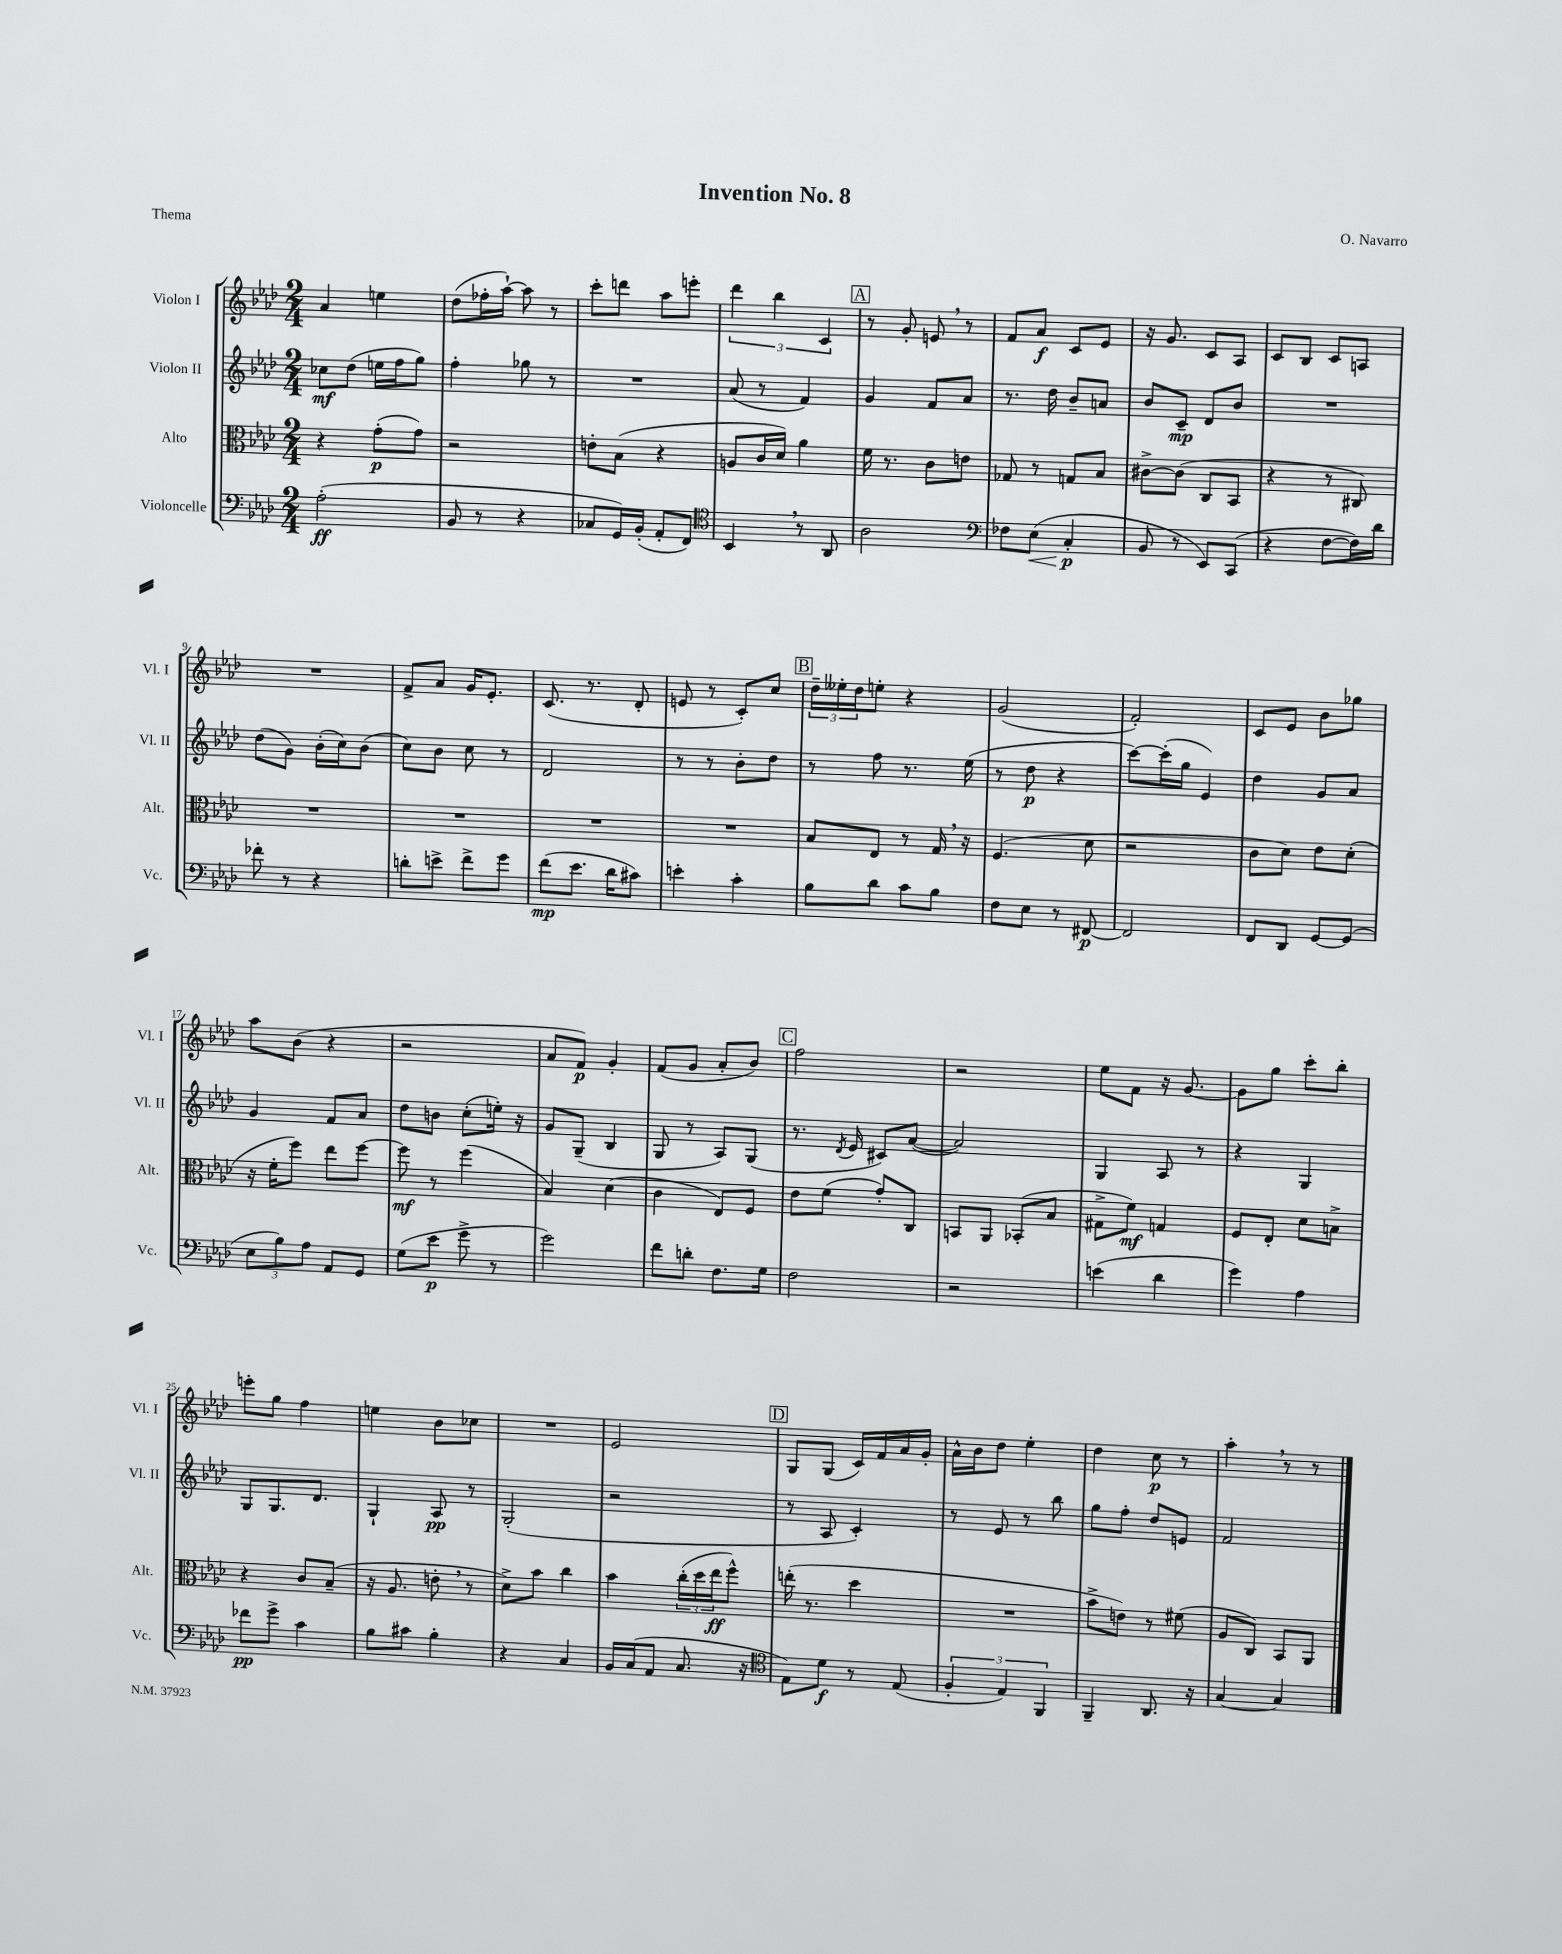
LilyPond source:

\header { title = "Invention No. 8" composer = "O. Navarro" piece = "Thema" }
<<
\new StaffGroup <<
\new Staff = "s0" \with { instrumentName = "Violon I" shortInstrumentName = "Vl. I" } {
    \clef treble \key aes \major \numericTimeSignature \time 2/4
    aes'4 e''4 |
    des''8( fes''16-. aes''16~-!) aes''8 r8 |
    c'''8-. d'''8 aes''8 e'''8-. |
    \tuplet 3/2 { des'''4 bes''4 c'4 } |
    \mark \markup { \box "A" } r8 g'8-. e'8 \breathe r8 |
    f'8 aes'8\f c'8 ees'8 |
    r16 g'8. c'8 aes8 |
    c'8 bes8 c'8 a8 |
    R2 |
    f'8-> aes'8 g'16 ees'8.-. |
    c'8.( r8. des'8-. |
    e'8 r8 c'8-.) c''8 |
    \mark \markup { \box "B" } \tuplet 3/2 { des''16-- eeses''16-. des''16 } e''8-. r4 |
    g'2( |
    f'2-.) |
    c'8 ees'8 bes'8 ges''8 |
    aes''8 bes'8( r4 |
    r2 |
    aes'8 f'8\p) g'4-. |
    f'8( g'8 aes'8-. bes'8) |
    \mark \markup { \box "C" } f''2 |
    r2 |
    ees''8 f'8 r16 g'8.~ |
    g'8 g''8 c'''8-. bes''8-. |
    e'''8-. g''8 f''4 |
    e''4 bes'8 ces''8 |
    R2 |
    ees'2 |
    \mark \markup { \box "D" } g8 g8( c'16) f'16 aes'16 g'16-. |
    aes'16-^ bes'16 des''8 ees''4-. |
    des''4 c''8\p r8 |
    aes''4-. \breathe r8 r8 \bar "|." |
}
\new Staff = "s1" \with { instrumentName = "Violon II" shortInstrumentName = "Vl. II" } {
    \clef treble \key aes \major \numericTimeSignature \time 2/4
    ces''8\mf des''8( e''16 f''16 g''8) |
    f''4-. ges''8 r8 |
    R2 |
    aes'8( r8 f'4) |
    \mark \markup { \box "A" } g'4 f'8 aes'8 |
    r8. des''16 bes'8-- a'8 |
    bes'8 c'8--\mp des'8 bes'8 |
    R2 |
    des''8( g'8) bes'16-.( c''16) bes'8( |
    c''8) bes'8 c''8 r8 |
    des'2 |
    r8 r8 bes'8-. des''8 |
    \mark \markup { \box "B" } r8 f''8 r8. ees''16( |
    r8 des''8\p r4 |
    c'''8~) c'''16-.( g''16 ees'4) |
    des''4 g'8 aes'8 |
    g'4 f'8 aes'8 |
    des''8 b'8 c''8-.( e''16-.) r16 |
    g'8 g8--( bes4 |
    g8 r8 aes8) g8( |
    \mark \markup { \box "C" } r8. \acciaccatura { des'8 } ees'16 cis'8) aes'8~( |
    aes'2) |
    g4 aes8 r8 |
    r4 g4 |
    g8 g8. des'8. |
    g4-! aes8\pp r8 |
    g2-.( |
    r2 |
    \mark \markup { \box "D" } r8 aes8 c'4-.) |
    r8 ees'8 r8 bes''8 |
    g''8 f''8-. des''8 e'8 |
    f'2 \bar "|." |
}
\new Staff = "s2" \with { instrumentName = "Alto" shortInstrumentName = "Alt." } {
    \clef alto \key aes \major \numericTimeSignature \time 2/4
    r4 g'8-.\p( g'8) |
    r2 |
    e'8-. bes8( r4 |
    a8 c'16 des'16) aes'4 |
    \mark \markup { \box "A" } f'16 r8. c'8 e'8 |
    ges8 r8 g8 bes8 |
    cis'8~-> cis'8( c8 bes,8 |
    r4 r8 cis8) |
    R2 |
    R2 |
    R2 |
    R2 |
    \mark \markup { \box "B" } bes8 ees8 r8 g16 \breathe r16 |
    f4.( des'8 |
    r2 |
    c'8 des'8) ees'8 des'8-.( |
    r16 f'16-. f''8) ees''8 f''8~ |
    f''8\mf r8 f''4( |
    bes4) des'4( |
    c'4 ees8) f8 |
    \mark \markup { \box "C" } ees'8 f'8( g'8-.) c8 |
    b,8 aes,8 bes,8-.( bes8 |
    gis8-> f'8\mf) g4 |
    f8 ees8-. des'8 b8-> |
    r4 c'8 bes8--( |
    r16 aes8. e'8-. \breathe r8 |
    des'8->) bes'8 c''4 |
    bes'4 \tuplet 3/2 { c''16-.( des''16 ees''16\ff } f''8-^) |
    \mark \markup { \box "D" } e''16-.( r8. des''4 |
    R2 |
    bes'8-> e'8) r8 fis'8( |
    aes8 c8) bes,8 aes,8 \bar "|." |
}
\new Staff = "s3" \with { instrumentName = "Violoncelle" shortInstrumentName = "Vc." } {
    \clef bass \key aes \major \numericTimeSignature \time 2/4
    aes2-.\ff( |
    bes,8 r8 r4 |
    ces8 g,16) bes,16-.( aes,8-. f,8) |
    \clef tenor bes,4 \breathe r8 aes,8 |
    \mark \markup { \box "A" } aes2 |
    \clef bass fes8 ees8\<( c4-.\p\! |
    bes,8 r8 ees,8) c,8( |
    r4 f8~ f16) des'16 |
    fes'8-. r8 r4 |
    d'8-. e'8-> f'8-> g'8 |
    f'8\mp( ees'8. des'16 cis'8) |
    e'4-. c'4-. |
    \mark \markup { \box "B" } bes8 des'8 c'8 bes8 |
    f8 ees8 r8 fis,8~\p |
    fis,2 |
    f,8 des,8 g,8~ g,8( |
    \tuplet 3/2 { ees8 bes8) aes8 } aes,8 g,8 |
    g8( ees'8\p g'8-> r8 |
    g'2) |
    f'8 d'8-. f8. g16 |
    \mark \markup { \box "C" } f2 |
    r2 |
    e'4( des'4 |
    g'4) aes4 |
    fes'8\pp g'8-> c'4 |
    bes8 cis'8 bes4-. |
    r4 c4 |
    bes,16 c16( aes,8 c8. r16 |
    \mark \markup { \box "D" } \clef tenor ees8) des'8\f r8 ees8( |
    \tuplet 3/2 { f4-. ees4) f,4 } |
    f,4-- aes,8. r16 |
    g4~ g4 \bar "|." |
}
>>
>>
